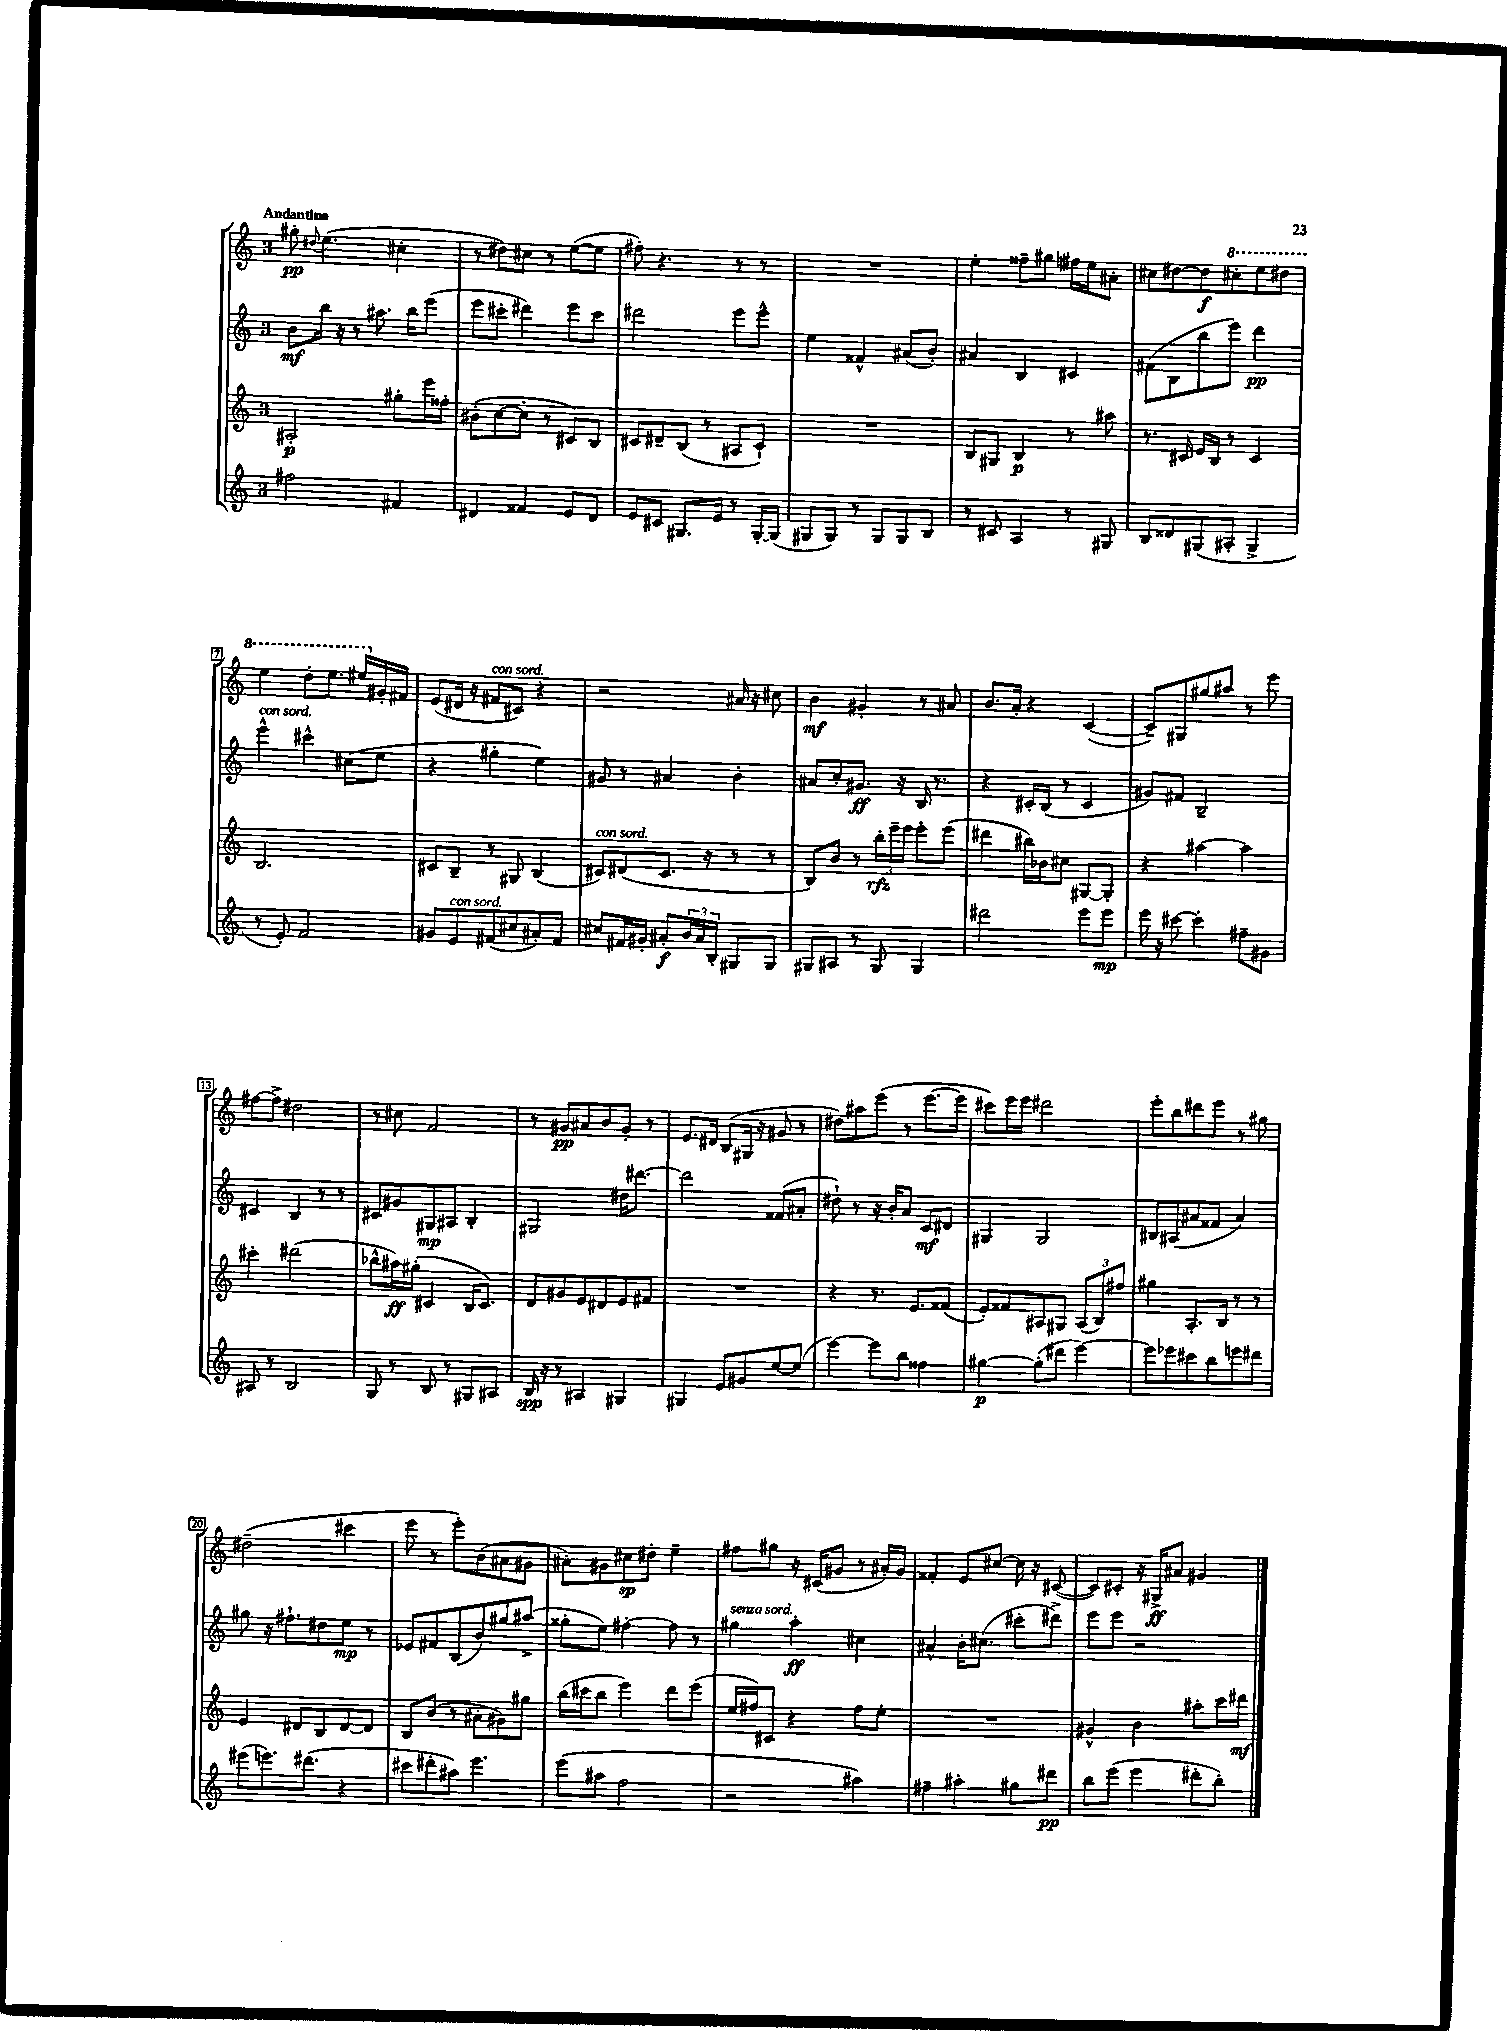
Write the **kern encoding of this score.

**kern	**dynam	**kern	**dynam	**kern	**dynam	**kern	**dynam
*part4	*part4	*part3	*part3	*part2	*part2	*part1	*part1
*staff4	*staff4	*staff3	*staff3	*staff2	*staff2	*staff1	*staff1
*clefG2	*	*clefG2	*	*clefG2	*	*clefG2	*
*k[]	*	*k[]	*	*k[]	*	*k[]	*
*M3/4	*	*M3/4	*	*M3/4	*	*M3/4	*
=1	=1	=1	=1	=1	=1	=1	=1
!	!	!	!	!	!	!LO:TX:a:B:t=Andantino	!
2ff#X\	.	2A#X'/	p	8b\L	mf	8gg#X'\	pp
.	.	.	.	.	.	8qqdd#X/	.
.	.	.	.	16bb\Jk	.	(4.ee\	.
.	.	.	.	16r	.	.	.
.	.	.	.	8r	.	.	.
.	.	.	.	8.aa#X\	.	.	.
4f#X/	.	8gg#X'\L	.	.	.	4cc#X'\	.
.	.	.	.	16bb\KL	.	.	.
.	.	16eee\L	.	(8eee\J	.	.	.
.	.	16ff##X'\JJ	.	.	.	.	.
=2	=2	=2	=2	=2	=2	=2	=2
4d#X/	.	(8b#X'\L	.	8eee\L	.	8r	.
.	.	[8cc\	.	8ccc#X'\J	.	8dd#X\L)	.
4f##X/	.	8cc'\J]	.	4ddd#X\)	.	8cc#X\J	.
.	.	8r	.	.	.	8r	.
8e/L	.	8c#X/L)	.	8eee\L	.	([8ee\L	.
8d#/J	.	8B/J	.	8ccc#\J	.	8ee\J]	.
=3	=3	=3	=3	=3	=3	=3	=3
8e/L	.	8c#X/L	.	2ddd#X\	.	8ff#X'\)	.
8c#X/J	.	8d#X~/	.	.	.	4.r	.
8.G#X/L	.	(8B/J	.	.	.	.	.
.	.	8r	.	.	.	.	.
16e/Jk	.	.	.	.	.	.	.
8r	.	8A#X/L	.	8eee\L	.	8r	.
[16G#'/LL	.	8c#`/J)	.	8eee^^\J	.	8r	.
(16G#/JJ]	.	.	.	.	.	.	.
=4	=4	=4	=4	=4	=4	=4	=4
8G#X/L	.	2.r	.	4ee\	.	2.r	.
8G#/J)	.	.	.	.	.	.	.
8r	.	.	.	4f##X^^/	.	.	.
8G#/L	.	.	.	.	.	.	.
8G#/	.	.	.	(8a#X/L	.	.	.
8B/J	.	.	.	8b'/J)	.	.	.
=5	=5	=5	=5	=5	=5	=5	=5
8r	.	8B/L	.	4a#X/	.	4ee'\	.
8c#X/	.	8G#X/J	.	.	.	.	.
4A/	.	4B/	p	4B/	.	8ff##X~\L	.
.	.	.	.	.	.	8gg#X\J	.
8r	.	8r	.	4c#X/	.	16ff#X\LL	.
.	.	.	.	.	.	16ee\J	.
8G#X/	.	8aa#X\	.	.	.	8a#X'\J	.
=6	=6	=6	=6	=6	=6	=6	=6
8B/L	.	8.r	.	(8f#X\L	.	8cc#X\L	.
8d##X/	.	.	.	8B\	.	[8dd#X\	.
.	.	16c#X/	.	.	.	.	.
(8G#X/	.	16e/LL	.	8bb\	.	8dd#\]	f
.	.	16B/JJ	.	.	.	.	.
*	*	*	*	*	*	*8va	*
8A#X'/J	.	8r	.	8eee\J)	.	8ccc#X'\	.
4G#^/	.	4c#/	.	4ddd\	pp	8eee\	.
.	.	.	.	.	.	8ddd#X\J	.
!!LO:LB:g=z
=7	=7	=7	=7	=7	=7	=7	=7
!	!	!	!	!LO:TX:a:i:t=con sord.	!	!	!
8r	.	2.B/	.	4eee^^\	.	4eee\	.
8e'/)	.	.	.	.	.	.	.
2f/	.	.	.	4ccc#X^^\	.	8ddd'\L	.
.	.	.	.	.	.	8.eee\J	.
.	.	.	.	(8cc#X\L	.	.	.
.	.	.	.	.	.	16eee#X/LL	.
*	*	*	*	*	*	*X8va	*
.	.	.	.	8ee\J	.	16g#X'/	.
.	.	.	.	.	.	16f#X/JJ	.
=8	=8	=8	=8	=8	=8	=8	=8
8g#X/L	.	8c#X/L	.	4r	.	(8e/L	.
!LO:TX:a:i:t=con sord.	!	!	!	!	!	!	!
8e/	.	8B~/J	.	.	.	16d#X/Jk	.
.	.	.	.	.	.	16r	.
!	!	!	!	!	!	!LO:TX:a:i:t=con sord.	!
(8f#X/	.	8r	.	4gg#X'\	.	8f#X/L	.
8cc#X/	.	8G#X/	.	.	.	8c#X/J)	.
8a#X'/)	.	(4B/	.	4ee\)	.	4r	.
8f#/J	.	.	.	.	.	.	.
=9	=9	=9	=9	=9	=9	=9	=9
!	!	!LO:TX:a:i:t=con sord.	!	!	!	!	!
8cc#X/L	.	8c#X/L)	.	8g#X/	.	2r	.
16f#X/L	.	(8d#X/	.	8r	.	.	.
16g#X'/JJ	.	.	.	.	.	.	.
8a#X'/L	f	8.c#/J	.	4a#X/	.	.	.
24b/L	.	.	.	.	.	.	.
24a#/	.	.	.	.	.	.	.
.	.	16r	.	.	.	.	.
24B'/JJ	.	.	.	.	.	.	.
8G#X/L	.	8r	.	4b'\	.	16a#X/	.
.	.	.	.	.	.	16r	.
8G#/J	.	8r	.	.	.	8cc#X\	.
=10	=10	=10	=10	=10	=10	=10	=10
8G#X/L	.	8B/L)	.	8a#X/L	.	4b\	mf
8A#X/J	.	8b/J	.	8cc'/	.	.	.
8r	.	8r	.	8.g#X/J	ff	4g#X'/	.
8G#/	.	24bb'\LL	rfz	.	.	.	.
.	.	24eee~\	.	.	.	.	.
.	.	.	.	16r	.	.	.
.	.	24eee\JJ	.	.	.	.	.
4G#/	.	8eee'\L	.	16B/	.	8r	.
.	.	.	.	8.r	.	.	.
.	.	(8eee\J	.	.	.	8a#X/	.
=11	=11	=11	=11	=11	=11	=11	=11
2ddd#X\	.	4ddd#X\	.	4r	.	8.b/L	.
.	.	.	.	.	.	16a'/Jk	.
.	.	16bb#X\LL)	.	16c#X'/LL	.	4r	.
.	.	16b-X\J	.	(16B/JJ	.	.	.
.	.	8cc#X\J	.	8r	.	.	.
8eee\L	.	[8G#X/L	.	4c#/	.	([4c/	.
8eee\J	mp	8G#'/J]	.	.	.	.	.
=12	=12	=12	=12	=12	=12	=12	=12
16eee\	.	4r	.	8g#X/L)	.	8c~/L])	.
16r	.	.	.	.	.	.	.
[8ccc#X\	.	.	.	8f#X/J	.	8G#X/	.
4ccc#'\]	.	[4aa#X\	.	2B~/	.	8gg#X/	.
.	.	.	.	.	.	8aa#X/J	.
8ff#X~\L	.	4aa#\]	.	.	.	8r	.
8g#X\J	.	.	.	.	.	8eee\	.
!!LO:LB:g=z
=13	=13	=13	=13	=13	=13	=13	=13
8A#X/	.	4ccc#X'\	.	4c#X/	.	[8ff#X\L	.
8r	.	.	.	.	.	8ff#^\J]	.
2B/	.	(2ddd#X\	.	4B/	.	2dd#X\	.
.	.	.	.	8r	.	.	.
.	.	.	.	8r	.	.	.
=14	=14	=14	=14	=14	=14	=14	=14
8G/	.	8bb-X^^\L	.	8c#X/L	.	8r	.
8r	.	16aa#X\L)	ff	8g#X/	.	8cc#X\	.
.	.	(16gg#X'\JJ	.	.	.	.	.
8B/	.	4c#X/	.	8G#X/	mp	2f/	.
8r	.	.	.	8A#X/J	.	.	.
8G#X/L	.	16B/KL	.	4B'/	.	.	.
.	.	8.c#/J)	.	.	.	.	.
8A#X/J	.	.	.	.	.	.	.
=15	=15	=15	=15	=15	=15	=15	=15
16B/	spp	8d/L	.	2G#X/	.	8r	.
16r	.	.	.	.	.	.	.
8r	.	8g#X/	.	.	.	8g#X/L	pp
4A#X/	.	8e/	.	.	.	8a#X/	.
.	.	8d#X/	.	.	.	8b/	.
4G#X/	.	8e/	.	16dd#X\KL	.	8g#'/J	.
.	.	.	.	[8.ddd#X\J	.	.	.
.	.	8f#X/J	.	.	.	8r	.
=16	=16	=16	=16	=16	=16	=16	=16
4G#X/	.	2.r	.	2ddd#\]	.	8.e/L	.
.	.	.	.	.	.	16d#X/Jk	.
8e/L	.	.	.	.	.	(8B/L	.
8g#X/	.	.	.	.	.	16G#X/Jk	.
.	.	.	.	.	.	16r	.
[8ee/	.	.	.	(8f##X/L	.	8g#X/	.
(8ee/J]	.	.	.	8a#X'/J	.	8r	.
=17	=17	=17	=17	=17	=17	=17	=17
[4eee\)	.	4r	.	8dd#X`\)	.	8dd#X\L)	.
.	.	.	.	8r	.	8aa#X\	.
8eee\L]	.	8.r	.	16r	.	(8eee\J	.
.	.	.	.	16b'/KL	.	.	.
8bb\J	.	.	.	8a/J	.	8r	.
.	.	8.e/L	.	.	.	.	.
4ff##X\	.	.	.	8c/L	mf	[8.eee\L	.
.	.	(8f##X/J	.	8d#X/J	.	.	.
.	.	.	.	.	.	16eee\Jk]	.
=18	=18	=18	=18	=18	=18	=18	=18
[4gg#X\	p	8e'/L)	.	4G#X/	.	8ccc#X\L)	.
.	.	8f##X/	.	.	.	16eee\L	.
.	.	.	.	.	.	16eee\JJ	.
(8gg#'\L]	.	8A#X/	.	2G#/	.	2ddd#X\	.
8ddd#X\J	.	8G#X/J	.	.	.	.	.
[4eee\)	.	(12A#/L	.	.	.	.	.
.	.	12B/)	.	.	.	.	.
.	.	12ff#X/J	.	.	.	.	.
=19	=19	=19	=19	=19	=19	=19	=19
8eee\L]	.	4gg#X\	.	8B#X/L	.	8eee'\L	.
8eee-X\	.	.	.	(8A#X/	.	8bb\	.
8ccc#X\	.	8.A'/L	.	8a#X/	.	8ddd#X\	.
8bb\	.	.	.	8f##X/J	.	8eee\J	.
.	.	16B/Jk	.	.	.	.	.
8eeen\	.	8r	.	4a#/)	.	8r	.
8ddd#X\J	.	8r	.	.	.	8gg#X\	.
!!LO:LB:g=z
=20	=20	=20	=20	=20	=20	=20	=20
(8eee#X\L	.	4e/	.	8gg#X\	.	(2dd#X~\	.
8.eeen\)	.	.	.	16r	.	.	.
.	.	.	.	8.ff#X`\L	.	.	.
.	.	8d#X/L	.	.	.	.	.
(8.ddd#X\J	.	.	.	.	.	.	.
.	.	8B/	.	8dd#X\	.	.	.
4r	.	[8d#/	.	8ee\J	mp	4ccc#X\	.
.	.	8d#/J]	.	8r	.	.	.
=21	=21	=21	=21	=21	=21	=21	=21
8ccc#X\L	.	8B/L	.	8e-X/L	.	8eee\	.
8ddd#X'\	.	(8b/J	.	8f#X/	.	8r	.
8aa#X\J)	.	8r	.	(8B/	.	8eee'\L)	.
4.eee\	.	8a#X'\L	.	8b/)	.	(8b\	.
.	.	8g#X\)	.	8gg#X/	.	8a#X\	.
.	.	8gg#X\J	.	(8aa#X^/J	.	8g#X\J	.
=22	=22	=22	=22	=22	=22	=22	=22
(8eee\L	.	(16bb\LL	.	8gg##X'\L	.	8a#X'\L)	.
.	.	16ccc#X\J	.	.	.	.	.
8aa#X\J	.	8bb\J	.	8ee\J)	.	8g#X\	.
2ff\	.	4eee\)	.	[4ff#X'\	.	8cc#X\	sp
.	.	.	.	.	.	8dd#X'\J	.
.	.	8ddd\L	.	8ff#\]	.	4ee~\	.
.	.	(8eee\J	.	8r	.	.	.
=23	=23	=23	=23	=23	=23	=23	=23
!	!	!	!	!LO:TX:a:i:t=senza sord.	!	!	!
2r	.	16ee/LL	.	4gg#X\	.	8ff#X\L	.
.	.	16ff#X/J)	.	.	.	.	.
.	.	8c#X/J	.	.	.	8gg#X\J	.
.	.	4r	.	4aa'\	ff	16r	.
.	.	.	.	.	.	(16c#X/KL	.
.	.	.	.	.	.	8g#X/J	.
4aa#X\)	.	8ff#\L	.	4cc#X\	.	8r	.
.	.	8ee'\J	.	.	.	16a#X'/LL)	.
.	.	.	.	.	.	16g#/JJ	.
=24	=24	=24	=24	=24	=24	=24	=24
4ff#X~\	.	2.r	.	4a#X^^/	.	4f##X'/	.
4aa#X'\	.	.	.	16b'\KL	.	8e/L	.
.	.	.	.	(8.cc#X\J	.	.	.
.	.	.	.	.	.	[8cc#X/J	.
8gg#X\L	.	.	.	8ccc#X'\L	.	16cc#\]	.
.	.	.	.	.	.	16r	.
8ddd#X\J	pp	.	.	8ddd#X^\J)	.	([8c#X/	.
=25	=25	=25	=25	=25	=25	=25	=25
8bb\L	.	4g#X^^/	.	8eee\L	.	8c#/L])	.
(8eee\J	.	.	.	8eee\J	.	8c#X'/J	.
4eee\	.	4b\	.	2r	.	16r	.
.	.	.	.	.	.	16G#X^/KL	ff
.	.	.	.	.	.	8a#X/J	.
8ddd#X'\L	.	8aa#X'\L	.	.	.	4g#X/	.
8bb'\J)	.	16ccc\L	.	.	.	.	.
.	.	16ddd#X\JJ	mf	.	.	.	.
==	==	==	==	==	==	==	==
*-	*-	*-	*-	*-	*-	*-	*-
